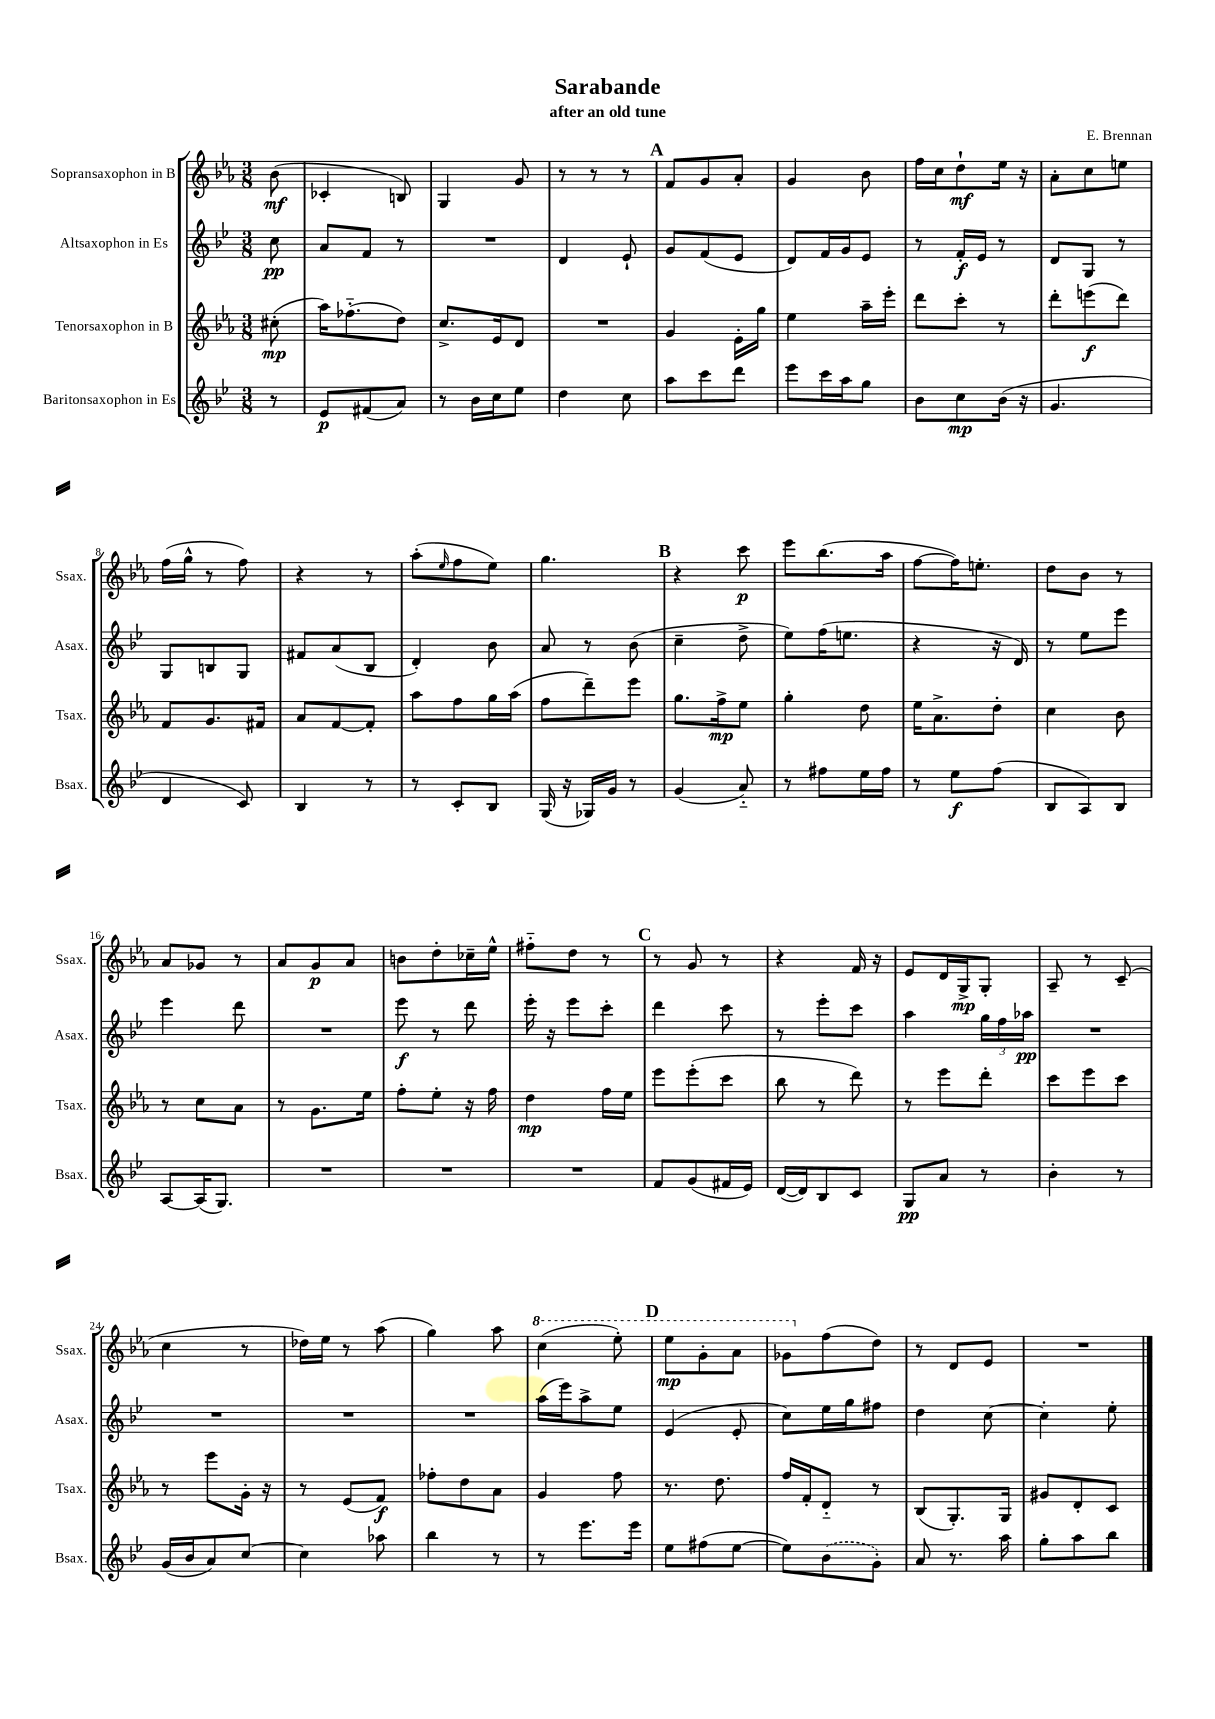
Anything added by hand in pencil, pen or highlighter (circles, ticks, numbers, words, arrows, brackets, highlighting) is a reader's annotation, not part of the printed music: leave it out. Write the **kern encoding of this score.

**kern	**dynam	**kern	**dynam	**kern	**dynam	**kern	**dynam
*part4	*part4	*part3	*part3	*part2	*part2	*part1	*part1
*staff4	*staff4	*staff3	*staff3	*staff2	*staff2	*staff1	*staff1
*I"Baritonsaxophon in Es	*	*I"Tenorsaxophon in B	*	*I"Altsaxophon in Es	*	*I"Sopransaxophon in B	*
*I'Bsax.	*	*I'Tsax.	*	*I'Asax.	*	*I'Ssax.	*
*clefG2	*	*clefG2	*	*clefG2	*	*clefG2	*
*k[b-e-]	*	*k[b-e-a-]	*	*k[b-e-]	*	*k[b-e-a-]	*
*M3/8	*	*M3/8	*	*M3/8	*	*M3/8	*
=	=	=	=	=	=	=	=
8r	.	(8cc#X'\	mp	8cc\	pp	(8b-\	mf
=1	=1	=1	=1	=1	=1	=1	=1
8e-/L	p	16aa-\KL)	.	8a/L	.	4c-X'/	.
.	.	(8.ff-X\	.	.	.	.	.
(8f#X/	.	.	.	8f/J	.	.	.
8a/J)	.	8dd\J)	.	8r	.	8Bn/)	.
=2	=2	=2	=2	=2	=2	=2	=2
8r	.	8.cc^/L	.	4.r	.	4G/	.
16b-\LL	.	.	.	.	.	.	.
16cc\J	.	16e-/k	.	.	.	.	.
8ee-\J	.	8d/J	.	.	.	8g/	.
=3	=3	=3	=3	=3	=3	=3	=3
4dd\	.	4.r	.	4d/	.	8r	.
.	.	.	.	.	.	8r	.
8cc\	.	.	.	8e-`/	.	8r	.
!!LO:REH:place=s1:t=A
=4	=4	=4	=4	=4	=4	=4	=4
8aa\L	.	4g/	.	8g/L	.	8f/L	.
8ccc\	.	.	.	(8f/	.	8g/	.
8ddd\J	.	16e-'\LL	.	8e-/J	.	8a-'/J	.
.	.	16gg\JJ	.	.	.	.	.
=5	=5	=5	=5	=5	=5	=5	=5
8eee-\L	.	4ee-\	.	8d/L)	.	4g/	.
16ccc\L	.	.	.	16f/L	.	.	.
16aa\J	.	.	.	16g/J	.	.	.
8gg\J	.	16aa-~\LL	.	8e-/J	.	8b-\	.
.	.	16eee-'\JJ	.	.	.	.	.
=6	=6	=6	=6	=6	=6	=6	=6
8b-\L	.	8ddd\L	.	8r	.	16ff\LL	.
.	.	.	.	.	.	16cc\J	.
8cc\	mp	8ccc'\J	.	16f'/LL	f	8dd`\	mf
.	.	.	.	16e-/JJ	.	.	.
(16b-\Jk	.	8r	.	8r	.	16ee-\Jk	.
16r	.	.	.	.	.	16r	.
=7	=7	=7	=7	=7	=7	=7	=7
4.g/	.	8ddd'\L	.	8d/L	.	8a-'\L	.
.	.	(8eeen\	f	8G/J	.	8cc\	.
.	.	8ddd\J)	.	8r	.	8een\J	.
!!LO:LB:g=z
=8	=8	=8	=8	=8	=8	=8	=8
4d/	.	8f/L	.	8G/L	.	(16ff\LL	.
.	.	.	.	.	.	16gg^^\JJ	.
.	.	8.g/	.	8Bn/	.	8r	.
8c/)	.	.	.	8G/J	.	8ff\)	.
.	.	16f#X/Jk	.	.	.	.	.
=9	=9	=9	=9	=9	=9	=9	=9
4B-/	.	8a-/L	.	8f#X/L	.	4r	.
.	.	[8f/	.	(8a/	.	.	.
8r	.	8f'/J]	.	8B-/J	.	8r	.
=10	=10	=10	=10	=10	=10	=10	=10
8r	.	8aa-\L	.	4d'/)	.	(8aa-'\L	.
.	.	.	.	.	.	16qqee-/	.
8c'/L	.	8ff\	.	.	.	8ff\	.
8B-/J	.	16gg\L	.	8b-\	.	8ee-\J)	.
.	.	(16aa-\JJ	.	.	.	.	.
=11	=11	=11	=11	=11	=11	=11	=11
(16G/	.	8ff\L	.	8a/	.	4.gg\	.
16r	.	.	.	.	.	.	.
16G-X/LL)	.	8ddd~\)	.	8r	.	.	.
16g/JJ	.	.	.	.	.	.	.
8r	.	8eee-\J	.	(8b-\	.	.	.
!!LO:REH:place=s1:t=B
=12	=12	=12	=12	=12	=12	=12	=12
(4g/	.	8.gg\L	.	4cc~\	.	4r	.
.	.	16ff^\k	mp	.	.	.	.
8a/)	.	8ee-\J	.	8dd^\	.	8ccc\	p
=13	=13	=13	=13	=13	=13	=13	=13
8r	.	4gg'\	.	8ee-\L)	.	8eee-\L	.
8ff#X\L	.	.	.	(16ff\K	.	(8.bb-\	.
.	.	.	.	8.een\J	.	.	.
16ee-\L	.	8dd\	.	.	.	.	.
16ff#\JJ	.	.	.	.	.	16aa-\Jk	.
=14	=14	=14	=14	=14	=14	=14	=14
8r	.	16ee-\KL	.	4r	.	[8ff\L	.
.	.	8.a-^\	.	.	.	.	.
8ee-\L	f	.	.	.	.	16ff\K])	.
.	.	.	.	.	.	8.een'\J	.
(8ff\J	.	8dd'\J	.	16r	.	.	.
.	.	.	.	16d/)	.	.	.
=15	=15	=15	=15	=15	=15	=15	=15
8B-/L	.	4cc\	.	8r	.	8dd\L	.
8A/)	.	.	.	8ee-\L	.	8b-\J	.
8B-/J	.	8b-\	.	8eee-\J	.	8r	.
!!LO:LB:g=z
=16	=16	=16	=16	=16	=16	=16	=16
[8A/L	.	8r	.	4eee-\	.	8a-/L	.
(16A/K]	.	8cc\L	.	.	.	8g-X/J	.
8.G/J)	.	.	.	.	.	.	.
.	.	8a-\J	.	8ddd\	.	8r	.
=17	=17	=17	=17	=17	=17	=17	=17
4.r	.	8r	.	4.r	.	8a-/L	.
.	.	8.g\L	.	.	.	8g/	p
.	.	.	.	.	.	8a-/J	.
.	.	16ee-\Jk	.	.	.	.	.
=18	=18	=18	=18	=18	=18	=18	=18
4.r	.	8ff'\L	.	8eee-\	f	8bn\L	.
.	.	8ee-'\J	.	8r	.	8dd'\	.
.	.	16r	.	8ddd\	.	16cc-X~\L	.
.	.	16ff\	.	.	.	16ee-^^\JJ	.
=19	=19	=19	=19	=19	=19	=19	=19
4.r	.	4dd\	mp	16eee-'\	.	8ff#X\L	.
.	.	.	.	16r	.	.	.
.	.	.	.	8eee-\L	.	8dd\J	.
.	.	16ff\LL	.	8ccc'\J	.	8r	.
.	.	16ee-\JJ	.	.	.	.	.
!!LO:REH:place=s1:t=C
=20	=20	=20	=20	=20	=20	=20	=20
8f/L	.	8eee-\L	.	4ddd\	.	8r	.
(8g/	.	(8eee-'\	.	.	.	8g/	.
16f#X/L	.	8ccc\J	.	8ccc\	.	8r	.
16e-/JJ)	.	.	.	.	.	.	.
=21	=21	=21	=21	=21	=21	=21	=21
([16d/LL	.	8bb-\	.	8r	.	4r	.
16d/J])	.	.	.	.	.	.	.
8B-/	.	8r	.	8eee-'\L	.	.	.
8c/J	.	8ddd\)	.	8ccc\J	.	16f/	.
.	.	.	.	.	.	16r	.
=22	=22	=22	=22	=22	=22	=22	=22
8G/L	pp	8r	.	4aa\	.	8e-/L	.
8a/J	.	8eee-\L	.	.	.	16d/L	.
.	.	.	.	.	.	16G^/J	mp
8r	.	8ddd'\J	.	24gg\LL	.	8G'/J	.
.	.	.	.	24ff\	.	.	.
.	.	.	.	24aa-X\JJ	pp	.	.
=23	=23	=23	=23	=23	=23	=23	=23
4b-'\	.	8ccc\L	.	4.r	.	8A-~/	.
.	.	8eee-\	.	.	.	8r	.
8r	.	8ccc\J	.	.	.	(8c~/	.
!!LO:LB:g=z
=24	=24	=24	=24	=24	=24	=24	=24
(16g/LL	.	8r	.	4.r	.	4cc\	.
16b-/J	.	.	.	.	.	.	.
8a/)	.	8eee-\L	.	.	.	.	.
[8cc/J	.	16g'\Jk	.	.	.	8r	.
.	.	16r	.	.	.	.	.
=25	=25	=25	=25	=25	=25	=25	=25
4cc\]	.	8r	.	4.r	.	16dd-X\LL)	.
.	.	.	.	.	.	16ee-\JJ	.
.	.	(8e-/L	.	.	.	8r	.
8aa-X\	.	8f/J)	f	.	.	(8aa-\	.
=26	=26	=26	=26	=26	=26	=26	=26
4bb-\	.	8ff-X'\L	.	4.r	.	4gg\)	.
.	.	8dd\	.	.	.	.	.
8r	.	8a-\J	.	.	.	8aa-\	.
=27	=27	=27	=27	=27	=27	=27	=27
*	*	*	*	*	*	*8va	*
8r	.	4g/	.	(16aa\LL	.	(4ccc\	.
.	.	.	.	16eee-\J)	.	.	.
8.eee-\L	.	.	.	8aa^\	.	.	.
.	.	8ff\	.	8ee-\J	.	8eee-'\)	.
16eee-\Jk	.	.	.	.	.	.	.
!!LO:REH:place=s1:t=D
=28	=28	=28	=28	=28	=28	=28	=28
8ee-\L	.	8.r	.	(4e-/	.	8eee-\L	mp
(8ff#X\	.	.	.	.	.	8gg'\	.
.	.	8.dd\	.	.	.	.	.
[8ee-\J	.	.	.	8e-'/	.	8aa-\J	.
=29	=29	=29	=29	=29	=29	=29	=29
8ee-\L])	.	16ff/LL	.	8cc\L)	.	8gg-X\L	.
.	.	16f'/J	.	.	.	.	.
*	*	*	*	*	*	*X8va	*
(8b-\	.	8d/J	.	16ee-\L	.	(8ff\	.
.	.	.	.	16gg\J	.	.	.
8g'\J)	.	8r	.	8ff#X\J	.	8dd\J)	.
=30	=30	=30	=30	=30	=30	=30	=30
8a/	.	(8B-/L	.	4dd\	.	8r	.
8.r	.	8.G'/)	.	.	.	8d/L	.
.	.	.	.	[8cc\	.	8e-/J	.
16aa\	.	16G/Jk	.	.	.	.	.
=31	=31	=31	=31	=31	=31	=31	=31
8gg'\L	.	8g#X/L	.	4cc'\]	.	4.r	.
8aa\	.	8d'/	.	.	.	.	.
8bb-\J	.	8c/J	.	8ee-'\	.	.	.
==	==	==	==	==	==	==	==
*-	*-	*-	*-	*-	*-	*-	*-
